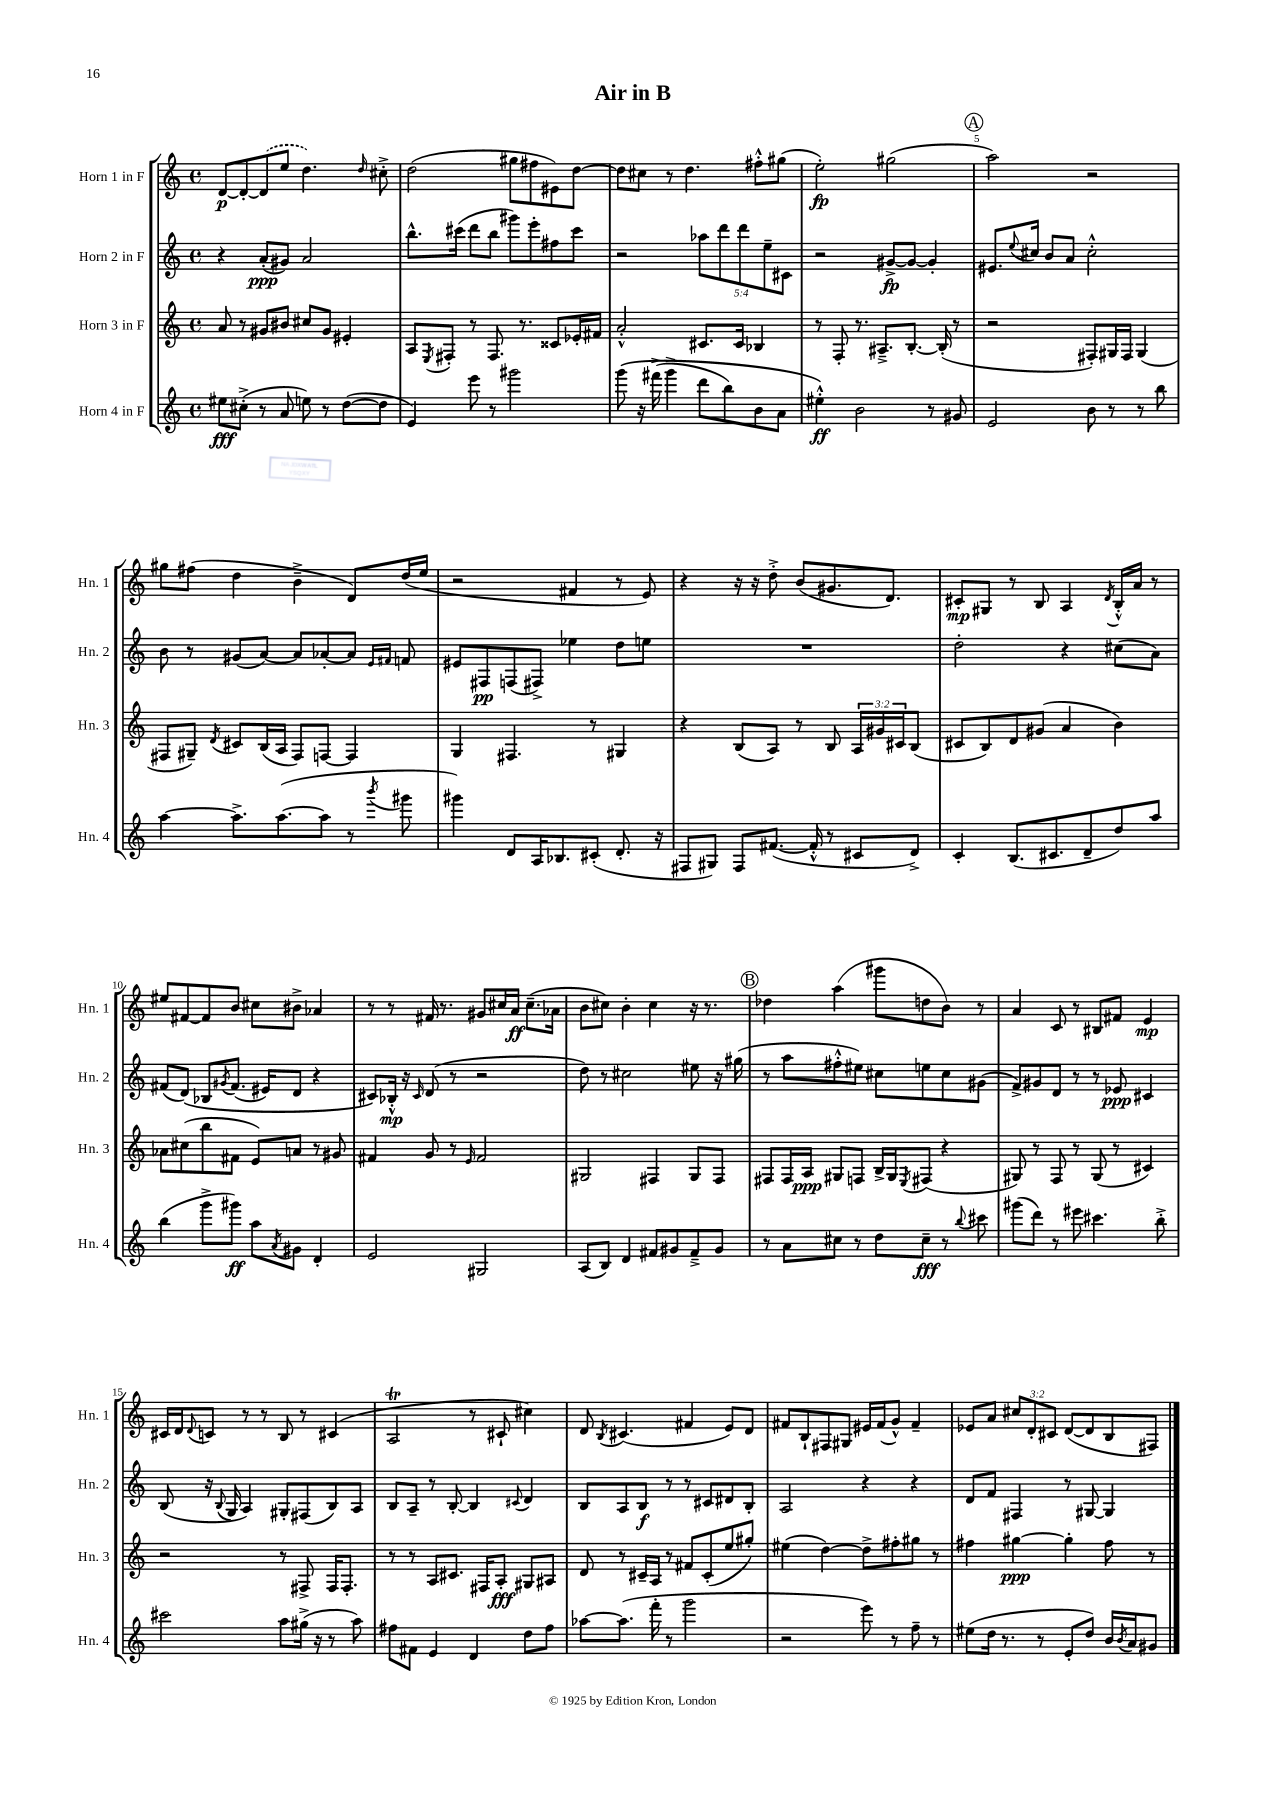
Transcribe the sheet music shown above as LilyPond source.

\header { title = "Air in B" }
<<
\new StaffGroup <<
\new Staff = "s0" \with { instrumentName = "Horn 1 in F" shortInstrumentName = "Hn. 1" } {
    \clef treble \key c \major \defaultTimeSignature \time 4/4 \override Staff.TupletNumber.text = #tuplet-number::calc-fraction-text
    d'8~\p d'8~-. \once \slurDashed d'8( e''8 d''4.) \grace { d''16 } cis''8-.-> |
    d''2( gis''8 fis''8 eis'8) d''8~ |
    d''8 cis''8 r8 d''4. fis''8-.-^ gis''8( |
    e''2-.\fp) gis''2( |
    \mark \markup { \circle "A" } a''2) r2 |
    gis''8 fis''8( d''4 b'4---> d'8) d''16( e''16 |
    r2 fis'4 r8 e'8) |
    r4 r16 r16 d''8-.-> b'8( gis'8. d'8.) |
    cis'8-.\mp gis8 r8 b8 a4 \acciaccatura { d'8 } b16-.-^ a'16 r8 |
    eis''8 fis'8~ fis'8 b'8 cis''8 bis'8-> aes'4 |
    r8 r8 fis'16 r8. gis'8 cis''16 a'16\ff cis''8.--( aes'16 |
    b'8 cis''8) b'4-. cis''4 r16 r8. |
    \mark \markup { \circle "B" } des''4 a''4( gis'''8 d''8 b'8) r8 |
    a'4 c'8 r8 bis8 fis'8 e'4\mp |
    cis'16 d'16 \appoggiatura { d'8 } c'8 r8 r8 b8 r8 cis'4( |
    a2\trill r8 cis'8-! cis''4) |
    d'8 \acciaccatura { b8 } cis'4.( fis'4 e'8) d'8 |
    fis'8 b8-! fis8 gis8 eis'16 fis'16( g'8-^) fis'4-- |
    ees'8 a'8 \tuplet 3/2 { cis''8 d'8-. cis'8 } d'8~( d'8 b8 fis8) \bar "|." |
}
\new Staff = "s1" \with { instrumentName = "Horn 2 in F" shortInstrumentName = "Hn. 2" } {
    \clef treble \key c \major \defaultTimeSignature \time 4/4 \override Staff.TupletNumber.text = #tuplet-number::calc-fraction-text
    r4 a'8-.\ppp( gis'8) a'2 |
    b''8.-^ cis'''16( d'''8 b''8 gis'''8) e'''8-. fis''8 cis'''8 |
    r2 \tuplet 5/4 { aes''8 d'''8 d'''8 e''8-- cis'8 } |
    r2 gis'8~->\fp gis'8~ gis'4-. |
    \mark \markup { \circle "A" } eis'8. \appoggiatura { e''8 } cis''16 b'8 a'8 cis''2-.-^ |
    b'8 r8 gis'8( a'8~) a'8 aes'8~-. aes'8 \grace { e'16 fis'16 } f'8 |
    eis'8 fis8\pp f8( fis8->) ees''4 d''8 e''8 |
    R1 |
    d''2-. r4 cis''8( a'8) |
    fis'8( d'8)\( bes8 \acciaccatura { gis'8 } fis'8.( eis'16) d'8 r4 |
    cis'8\) bes16-.-^\mp r16 \grace { cis'16 } d'8( r8 r2 |
    d''8) r8 cis''2 eis''8 r16 gis''16( |
    \mark \markup { \circle "B" } r8 a''8 fis''8-.-^ eis''8) cis''8 e''8 cis''8 gis'8( |
    f'8->) gis'8 d'8 r8 r8 ees'8\ppp cis'4 |
    b8( r16 \appoggiatura { b8 } g16 a4) gis8-. fis8( b8) a8 |
    b8 a8-- r8 b8~-. b4 \appoggiatura { cis'8 } d'4 |
    b8 a8 b8\f r8 r8 cis'8 dis'8 b8-. |
    a2 r4 r4 |
    d'8 f'8 fis4 r8 gis8~ gis4 \bar "|." |
}
\new Staff = "s2" \with { instrumentName = "Horn 3 in F" shortInstrumentName = "Hn. 3" } {
    \clef treble \key c \major \defaultTimeSignature \time 4/4 \override Staff.TupletNumber.text = #tuplet-number::calc-fraction-text
    a'8 r8 gis'8 bis'8 cis''8 gis'8 eis'4-. |
    a8 \acciaccatura { e8 } fis8-. r8 fis8. r8. cisis'8 ees'16-. fis'16 |
    a'2-.-^ cis'8. cis'16 bes4 |
    r8 f8-. r8. ais8.---> b8.~-. b16-.( r8 |
    \mark \markup { \circle "A" } r2 fis8-.) gis16 fis16 gis4( |
    fis8 gis8--) \acciaccatura { d'8 } cis'8 b16( a16 fis8) f8~ f4 |
    g4 fis4. r8 gis4 |
    r4 b8( a8) r8 b8 \tuplet 3/2 { a16 gis'16 cis'16 } b8( |
    cis'8 b8) d'8 gis'8( a'4 b'4) |
    aes'8 cis''8( b''8 fis'8 e'8) a'8 r8 gis'8 |
    fis'4 g'8 r8 \grace { e'16 } fis'2 |
    gis2 fis4 gis8 fis8 |
    \mark \markup { \circle "B" } fis8 fis16 a16\ppp gis8 f8 b16-> gis16 \acciaccatura { e8 } fis8( r4 |
    gis8) r8 f8 r8 gis8( r8 cis'4) |
    r2 r8 fis8-> fis16 fis8.-. |
    r8 r8 a8 cis'8. fis16 a8-.\fff gis8 ais8 |
    d'8 r8 cis'16-- a16 r8 fis'8 cis'8-.( e''8 gis''8-.) |
    eis''4( d''4~) d''8-> fis''8-. gis''8 r8 |
    fis''4 gis''4~\ppp gis''4-. fis''8 r8 \bar "|." |
}
\new Staff = "s3" \with { instrumentName = "Horn 4 in F" shortInstrumentName = "Hn. 4" } {
    \clef treble \key c \major \defaultTimeSignature \time 4/4
    eis''8\fff cis''8-.->( r8 a'8 e''8) r8 d''8~( d''8 |
    e'4) e'''8 r8 gis'''2 |
    g'''8\( r16 fis'''16->( g'''4-> d'''8 b''8) b'8 a'8 |
    eis''4-.-^\ff\) b'2 r8 gis'8 |
    \mark \markup { \circle "A" } e'2 b'8 r8 r8 b''8 |
    a''4~ a''8.-> a''8.~( a''8 r8 \acciaccatura { b'''8 } gis'''8 |
    gis'''4) d'8 a16 bes8. cis'8-.( d'8.-. r16 |
    fis8 gis8) fis8 fis'8.~( fis'16-.-^ r8 cis'8 d'8->) |
    c'4-. b8.( cis'8. d'8-- d''8) a''8 |
    b''4( g'''8-> gis'''8\ff) a''8 \acciaccatura { a'8 } gis'8 d'4-. |
    e'2 gis2 |
    a8( b8) d'4 fis'8 gis'8 fis'8---> gis'8 |
    \mark \markup { \circle "B" } r8 a'8 cis''8 r8 d''8 cis''8--\fff r8 \appoggiatura { b''8 } cis'''8 |
    gis'''8( d'''8) r8 eis'''8 cis'''4. b''8-.-> |
    cis'''2 a''8 gis''16->( r16 r8 a''8) |
    fis''8 fis'8 e'4 d'4 d''8 fis''8 |
    aes''8~ aes''8.( f'''16-. r8 g'''2 |
    r2 e'''8) r8 f''8-- r8 |
    eis''8( d''16 r8. r8 e'8-. d''8) b'16 \acciaccatura { b'8 } a'16 gis'8 \bar "|." |
}
>>
>>
\layout { \context { \Score \override BarNumber.break-visibility = ##(#f #t #t) barNumberVisibility = #(every-nth-bar-number-visible 5) } }
